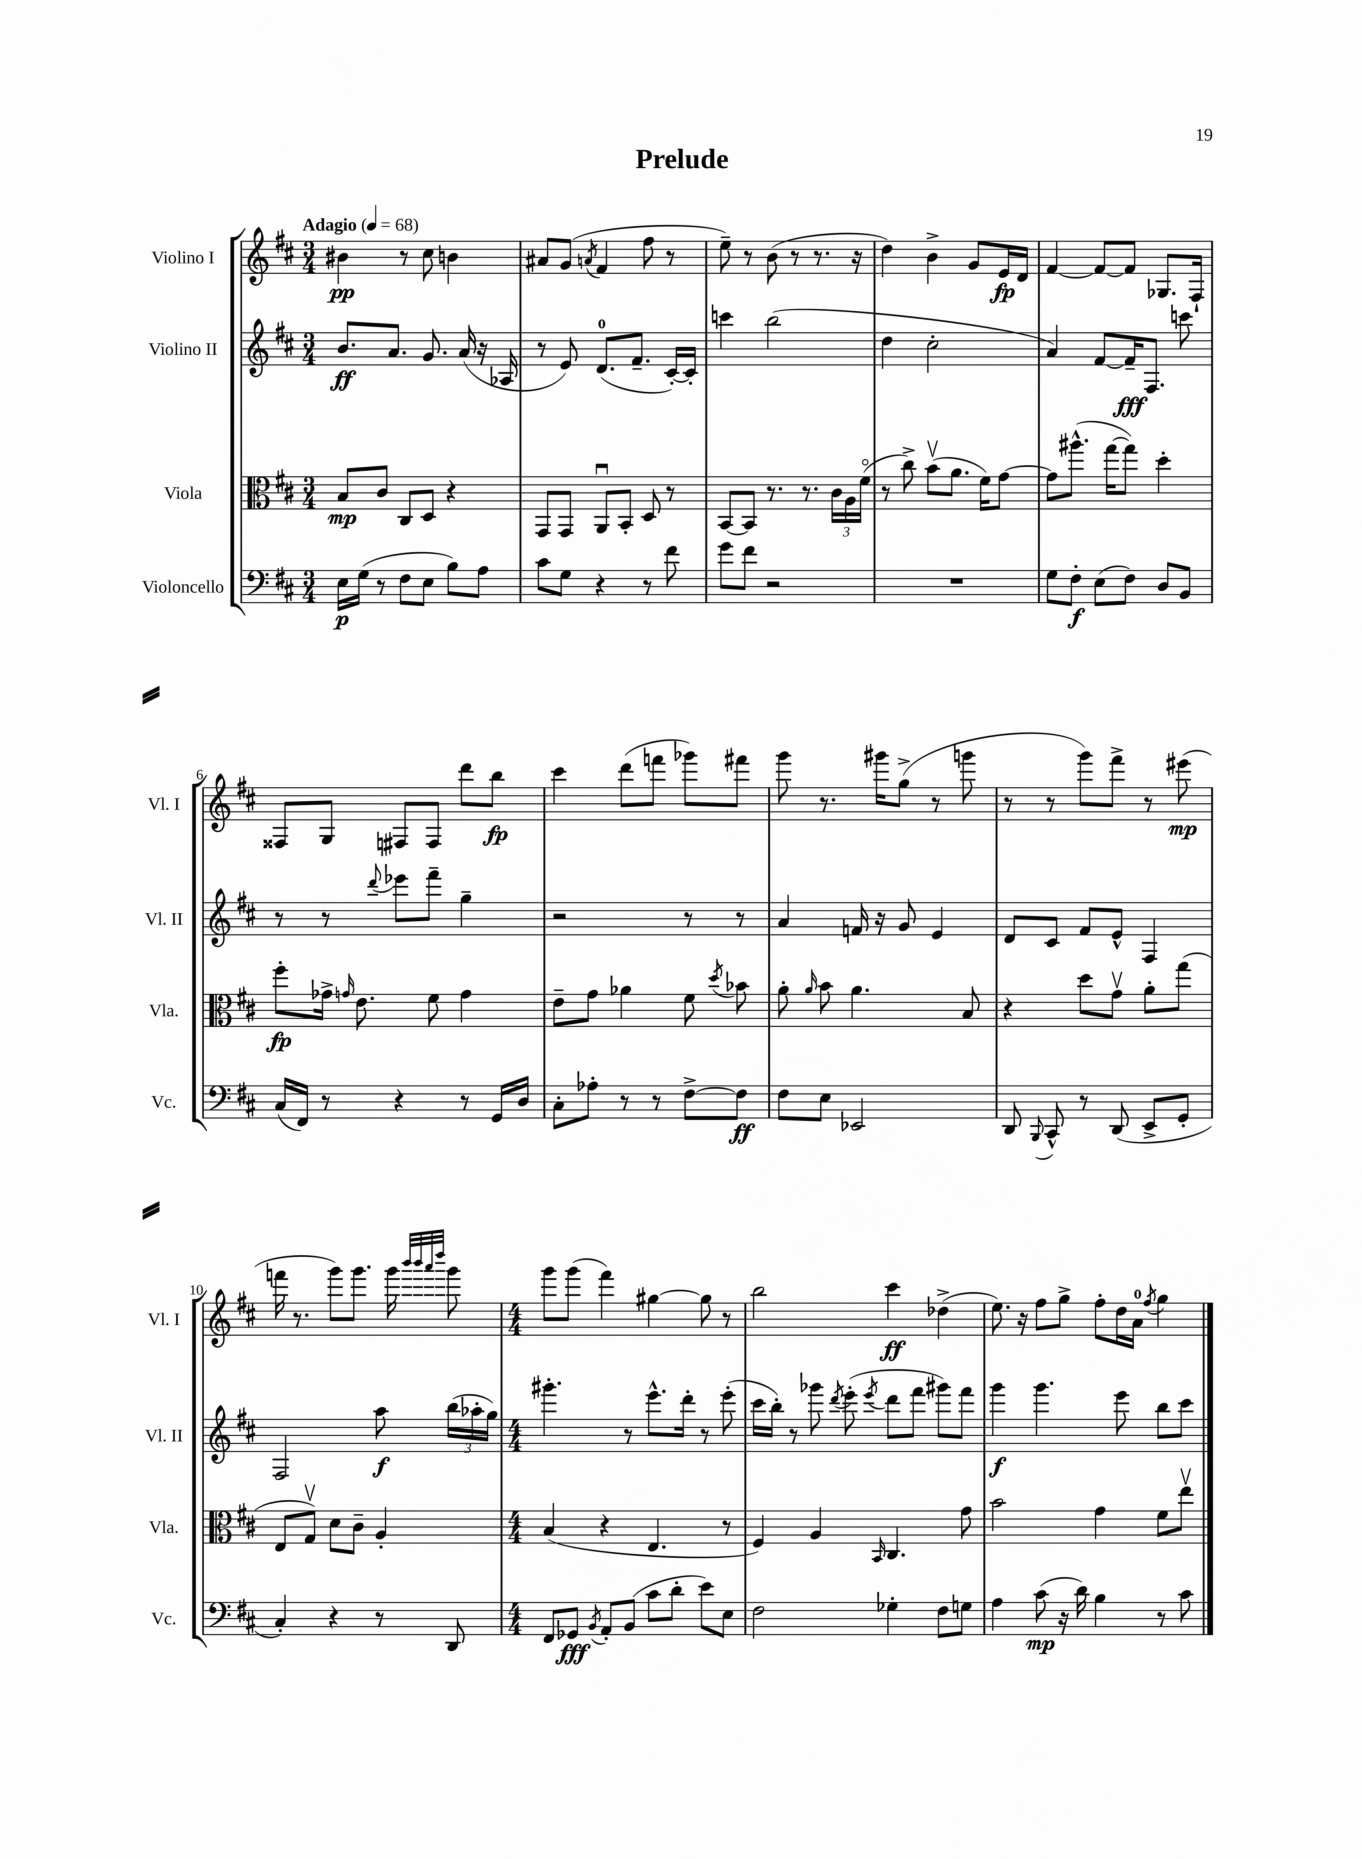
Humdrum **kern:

**kern	**kern	**kern	**kern
*staff4	*staff3	*staff2	*staff1
*clefF4	*clefC3	*clefG2	*clefG2
*k[f#c#]	*k[f#c#]	*k[f#c#]	*k[f#c#]
*M3/4	*M3/4	*M3/4	*M3/4
*MM68	*MM68	*MM68	*MM68
16E\LL	8B/L	8.b/L	4b#\
(16G\JJ	.	.	.
8r	8c#/J	.	.
.	.	8.a/J	.
8F#\L	8C#/L	.	8r
8E\J	8D/J	8.g/	8cc#\
8B\L)	4r	.	4b\
.	.	(16a/	.
8A\J	.	16r	.
.	.	16A-/	.
=	=	=	=
8c#\L	8GG/L	8r	8a#/L
8G\J	8GG/J	8e/)	(8g/J
.	.	.	8qa/
4r	8AAu/L	(8.d/L	4f#/
.	8BB'/J	.	.
.	.	8.f#~/J	.
8r	8D/	.	8ff#\
8f#\	8r	[16c#'/LL)	8r
.	.	16c#'/]JJ	.
=	=	=	=
8g\L	[8BB/L	4ccc\	8ee~\)
8f#\J	8BB/]J	.	8r
2r	8.r	(2bb\	(8b\
.	.	.	8r
.	8.r	.	.
.	.	.	8.r
.	24c#\LL	.	.
.	24A\	.	.
.	.	.	16r
.	(24f#o\JJ	.	.
=	=	=	=
2.r	8r	4dd\	4dd\)
.	8cc#^\)	.	.
.	(8bv\L	2cc#'\	4b^\
.	8.a\J	.	.
.	.	.	8g/L
.	16f#\LK)	.	.
.	[8g\J	.	16e/L
.	.	.	16d/JJ
=	=	=	=
8G\L	8g\]L	4a/)	[4f#/
8F#'\J	(8.aa#^^\J	.	.
(8E\L	.	[8f#/L	8f#/_L
.	[16gg\LK	.	.
8F#\J)	8gg\]J)	16f#~/]K	8f#/]J
.	.	8.F#/J	.
8D/L	4dd'\	.	8.G-/L
8BB/J	.	8ccc\	.
.	.	.	16F#`/Jk
=	=	=	=
(16C#/LL	8ff#'\L	8r	8F##/L
16FF#/JJ)	.	.	.
8r	16g-^\Jk	8r	8G/J
.	16qqg/	.	.
.	8.e\	.	.
.	.	8qqddd/	.
4r	.	8eee-\L	8F#/L
.	8f#\	8fff#~\J	8F#/J
8r	4g\	4gg~\	8ddd\L
16GG/LL	.	.	8bb\J
16D/JJ	.	.	.
=	=	=	=
8C#'\L	8e~\L	2r	4ccc#\
8A-'\J	8g\J	.	.
8r	4a-\	.	(8ddd\L
8r	.	.	8fff\J
[8F#^\L	8f#\	8r	8ggg-\L)
.	8qdd/	.	.
8F#\]J	8b-\	8r	8fff#\J
=	=	=	=
8F#\L	8a'\	4a/	8ggg\
.	16qqa/	.	.
8E\J	8b\	.	8.r
2EE-/	4.a\	16f/	.
.	.	16r	16ggg#\LK
.	.	8g/	(8gg^\J
.	.	4e/	8r
.	8B/	.	8ggg\
=	=	=	=
8DD/	4r	8d/L	8r
8qqBBB/	.	.	.
8CC#^^/	.	8c#/J	8r
8r	8dd\L	8f#/L	8ggg\L)
(8DD/	8gv\J	8e^^/J	8fff#^\J
8EE^/L	8a'\L	4F#/	8r
8GG'/J	(8gg\J	.	(8eee#\
=	=	=	=
4C#'/)	8E/L	2F#/	16fff\
.	.	.	8.r
.	8Gv/J)	.	.
4r	8d\L	.	8ggg\L)
.	8c#~\J	.	8.ggg\J
8r	4A'/	8aa\	.
.	.	.	16ggg\
.	.	.	32qqbbb/LLL
.	.	.	32qqbbb/
.	.	.	32qqaaa/
.	.	.	32qqdddd/JJJ
8DD/	.	(24bb\LL	8ggg\
.	.	24aa-'\	.
.	.	24gg\JJ)	.
=	=	=	=
*M4/4	*M4/4	*M4/4	*M4/4
8FF#/L	(4B/	4.ggg#'\	8ggg\L
8GG-/J	.	.	(8ggg\J
8qBB/	.	.	.
8AA'/L	4r	.	4fff#\)
(8BB/J	.	8r	.
8c#\L	4.E/	8.eee^^\L	[4gg#\
8d'\J	.	.	.
.	.	16ddd'\Jk	.
8e\L)	.	8r	8gg#\]
8E\J	8r	(8eee'\	8r
=	=	=	=
2F#\	4F#/)	16ccc#\LL	2bb\
.	.	16bb'\JJ)	.
.	.	8r	.
.	4A/	8ggg-\	.
.	.	8qddd/	.
.	.	(8eee'\	.
.	16qqBB/	8qeee/	.
4G-'\	4.C#/	8ddd\L	4ccc#\
.	.	8fff#\J	.
8F#\L	.	8ggg#\L)	(4dd-^\
8G\J	8g\	8fff#\J	.
=	=	=	=
4A\	2b\	4ggg\	8.ee\)
.	.	.	16r
(8c#\	.	4.ggg\	8ff#\L
16r	.	.	8gg^\J
16d\)	.	.	.
4B\	4g\	.	8ff#'\L
.	.	8eee\	16dd\L
.	.	.	16a\JJ
.	.	.	8qff#/
8r	8f#\L	8bb\L	4gg\
8c#\	8eev\J	8ccc#\J	.
==	==	==	==
*-	*-	*-	*-
